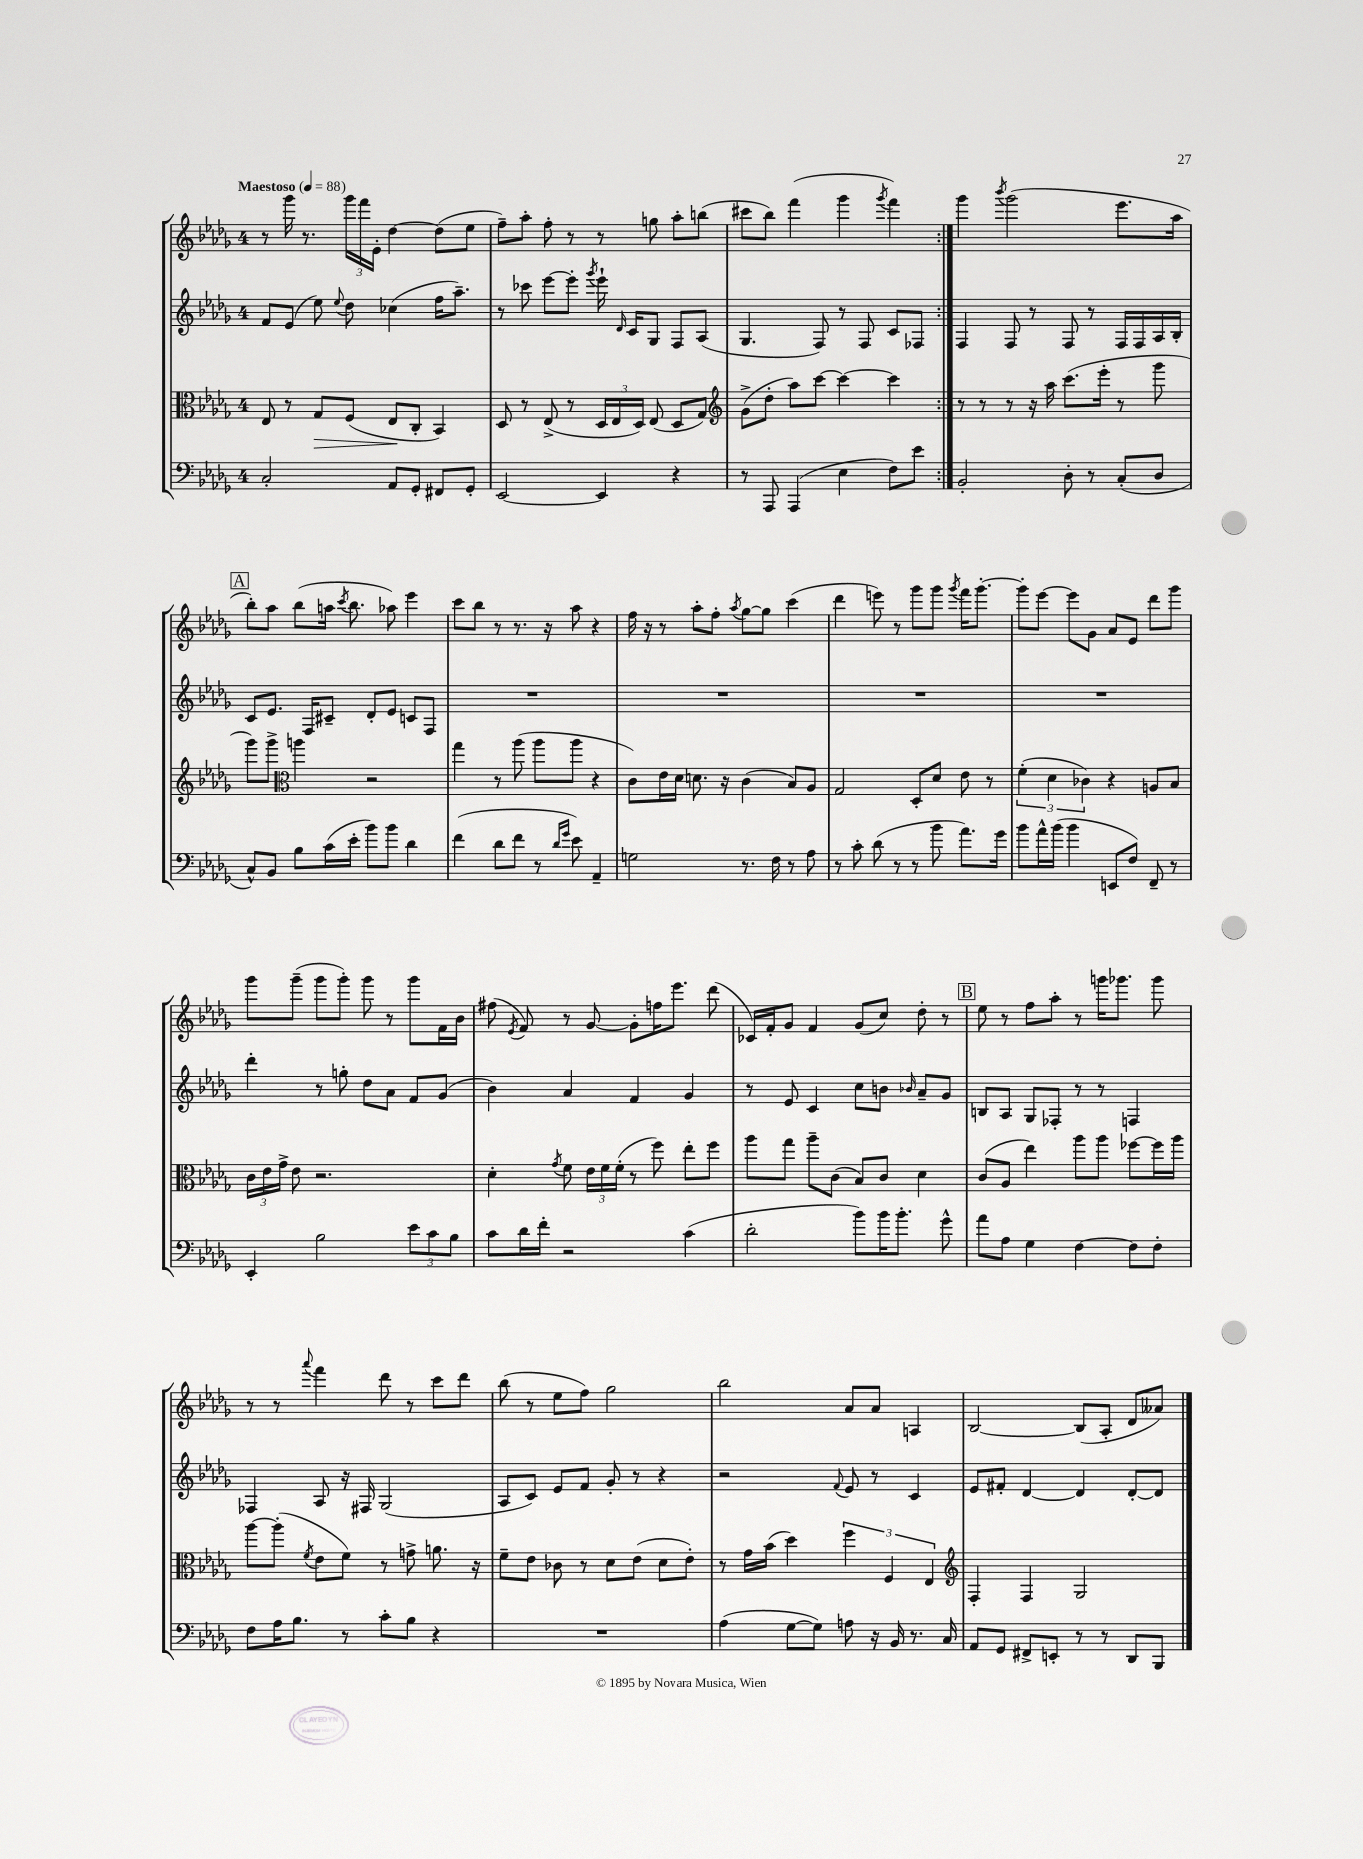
<<
\new StaffGroup <<
\new Staff = "s0" {
    \clef treble \key des \major \once \override Staff.TimeSignature.style = #'single-digit \time 4/4 \tempo "Maestoso" 4 = 88
    \autoBeamOff \repeat volta 2 { r8 ges'''16 r8. \tuplet 3/2 { ges'''16[ f'''16 ees'16]-. } des''4~ des''8[( ees''8] |
    f''8[--) aes''8]-. f''8-. r8 r8 g''8 aes''8[-. b''8]( |
    cis'''8[ bes''8]) f'''4( ges'''4 \acciaccatura { ges'''8 } f'''4) | }
    ges'''4 \acciaccatura { bes'''8 } ges'''2( ees'''8.[ aes''16] |
    \mark \markup { \box "A" } bes''8[-.) aes''8] bes''8[( a''16] \acciaccatura { c'''8 } bes''8. aes''8) ees'''4 |
    c'''8[ bes''8] r8 r8. r16 aes''8 r4 |
    f''16 r16 r8 aes''8[-. f''8]-. \acciaccatura { aes''8 } ges''8[~ ges''8] c'''4( |
    des'''4 e'''8) r8 ges'''8[ ges'''8] \acciaccatura { ges'''8 } f'''16[ ges'''8.]~-. |
    ges'''8[-. ees'''8]~ ees'''8[ ges'8] aes'8[ ees'8] des'''8[ ges'''8] |
    ges'''8[ ges'''8]--( ges'''8[ ges'''8]-.) ges'''8 r8 ges'''8[ f'16 bes'16] |
    fis''8( \acciaccatura { ees'8 } f'8) r8 ges'8~ ges'8[-. f''16 ees'''8.] des'''8( |
    ces'16[) f'16-. ges'8] f'4 ges'8[( c''8]) des''8-. r8 |
    \mark \markup { \box "B" } ees''8 r8 f''8[ aes''8]-. r8 g'''16[ ges'''8.] ges'''8 |
    r8 r8 \appoggiatura { aes'''8 } f'''4 des'''8 r8 c'''8[ des'''8] |
    bes''8( r8 ees''8[ f''8]) ges''2 |
    bes''2 aes'8[ aes'8] a4 |
    bes2~ bes8[( aes8]-. des'8[ aeses'8]) \bar "|." |
}
\new Staff = "s1" {
    \clef treble \key des \major \once \override Staff.TimeSignature.style = #'single-digit \time 4/4
    \autoBeamOff \repeat volta 2 { f'8[ ees'8]( ees''8) \appoggiatura { ees''8 } des''8 ces''4( f''16[ aes''8.]--) |
    r8 ces'''8 ees'''8[~ ees'''8]-. \acciaccatura { ges'''8 } ees'''16-! \grace { des'16 } c'16[ ges8] f8[ aes8]( |
    ges4. f8) r8 f8 c'8[ fes8] | }
    f4 f8 r8 f8 r8 f16[ f16 aes16 bes16]-. |
    \mark \markup { \box "A" } c'8[ ees'8.] f16[ cis'8]-- des'8[-. ees'8] c'8[ f8] |
    R1 |
    R1 |
    R1 |
    R1 |
    des'''4-. r8 g''8-. des''8[ aes'8] f'8[ ges'8]( |
    bes'4) aes'4 f'4 ges'4 |
    r8 ees'8 c'4 c''8[ b'8] \grace { bes'16 } aes'8[-- ges'8] |
    \mark \markup { \box "B" } b8[ aes8] ges8[ fes8]-. r8 r8 f4 |
    fes4 aes8 r16 fis16 ges2( |
    aes8[ c'8]) ees'8[ f'8] ges'8-. r8 r4 |
    r2 \appoggiatura { f'8 } ees'8 r8 c'4 |
    ees'8[ fis'8]-. des'4~ des'4 des'8[~-. des'8] \bar "|." |
}
\new Staff = "s2" {
    \clef alto \key des \major \once \override Staff.TimeSignature.style = #'single-digit \time 4/4
    \autoBeamOff \repeat volta 2 { ees8 r8 ges8[\> f8]( ees8[\! c8]-. bes,4) |
    des8 r8 ees8->( r8 \tuplet 3/2 { des16[ ees16 des16]) } ees8( des8[ ges8]) |
    \clef treble ges'8[->( des''8]-. aes''8[) c'''8]~ c'''4~ c'''4 | }
    r8 r8 r8 r16 aes''16 c'''8.[( ees'''16]-. r8 ges'''8 |
    \mark \markup { \box "A" } ges'''8[) ges'''8]-> \clef alto a''4 r2 |
    ges''4 r8 aes''8( aes''8[ aes''8] r4 |
    c'8[) ees'16 des'16] d'8. r16 c'4( bes8[) aes8] |
    ges2 des8[-. des'8] ees'8 r8 |
    \tuplet 3/2 { f'4-.( des'4 ces'4) } r4 a8[ bes8] |
    \tuplet 3/2 { c'16[ ees'16 ges'16]-> } ees'8 r2. |
    des'4-. \acciaccatura { ges'8 } f'8 \tuplet 3/2 { ees'16[ f'16 f'16]-.( } r8 f''8) ees''8[-. f''8] |
    aes''8[ ges''8] aes''8[-- c'8]( bes8[) c'8] des'4 |
    \mark \markup { \box "B" } c'8[( aes8] ees''4) aes''8[ aes''8] fes''8[~ fes''16 aes''16] |
    aes''8[~ aes''8]-.( \acciaccatura { f'8 } ees'8[ f'8]) r8 g'8-> a'8. r16 |
    f'8[-- ees'8] ces'8 r8 des'8[ ees'8]( des'8[ ees'8]-.) |
    r8 ges'16[ bes'16]( des''4) \tuplet 3/2 { f''4 f4 ees4 } |
    \clef treble f4-. f4 ges2 \bar "|." |
}
\new Staff = "s3" {
    \clef bass \key des \major \once \override Staff.TimeSignature.style = #'single-digit \time 4/4
    \autoBeamOff \repeat volta 2 { c2-. aes,8[ ges,8]-. fis,8[ ges,8]-. |
    ees,2~ ees,4 r4 |
    r8 aes,,8 aes,,4( ees4 f8[) ees'8] | }
    bes,2-. des8-. r8 c8[-.( des8] |
    \mark \markup { \box "A" } c8[-^) bes,8] bes8[ c'16( ees'16]-. bes'8[) bes'8] des'4 |
    f'4( des'8[ f'8] r8 \grace { des'16[ ges'16] } ees'8) aes,4-- |
    g2 r8. f16 r8 aes8 |
    r8 c'8-. des'8( r8 r8 bes'8 aes'8.[) ges'16] |
    bes'8[ aes'16-^ bes'16]( bes'4 e,8[ f8]) f,8-- r8 |
    ees,4-. bes2 \tuplet 3/2 { ees'8[ c'8 bes8] } |
    c'8[ des'16 f'16]-. r2 c'4( |
    des'2-. bes'8[) bes'16 bes'8.]-. ges'8-^ |
    \mark \markup { \box "B" } aes'8[ aes8] ges4 f4~ f8[ f8]-. |
    f8[ aes16 bes8.] r8 c'8[-. bes8] r4 |
    R1 |
    aes4( ges8[~ ges8]) a8 r16 bes,16 r8. c16 |
    aes,8[ ges,8] fis,8[-> e,8]-. r8 r8 des,8[ bes,,8] \bar "|." |
}
>>
>>
\layout { \context { \Score \remove "Bar_number_engraver" } }
